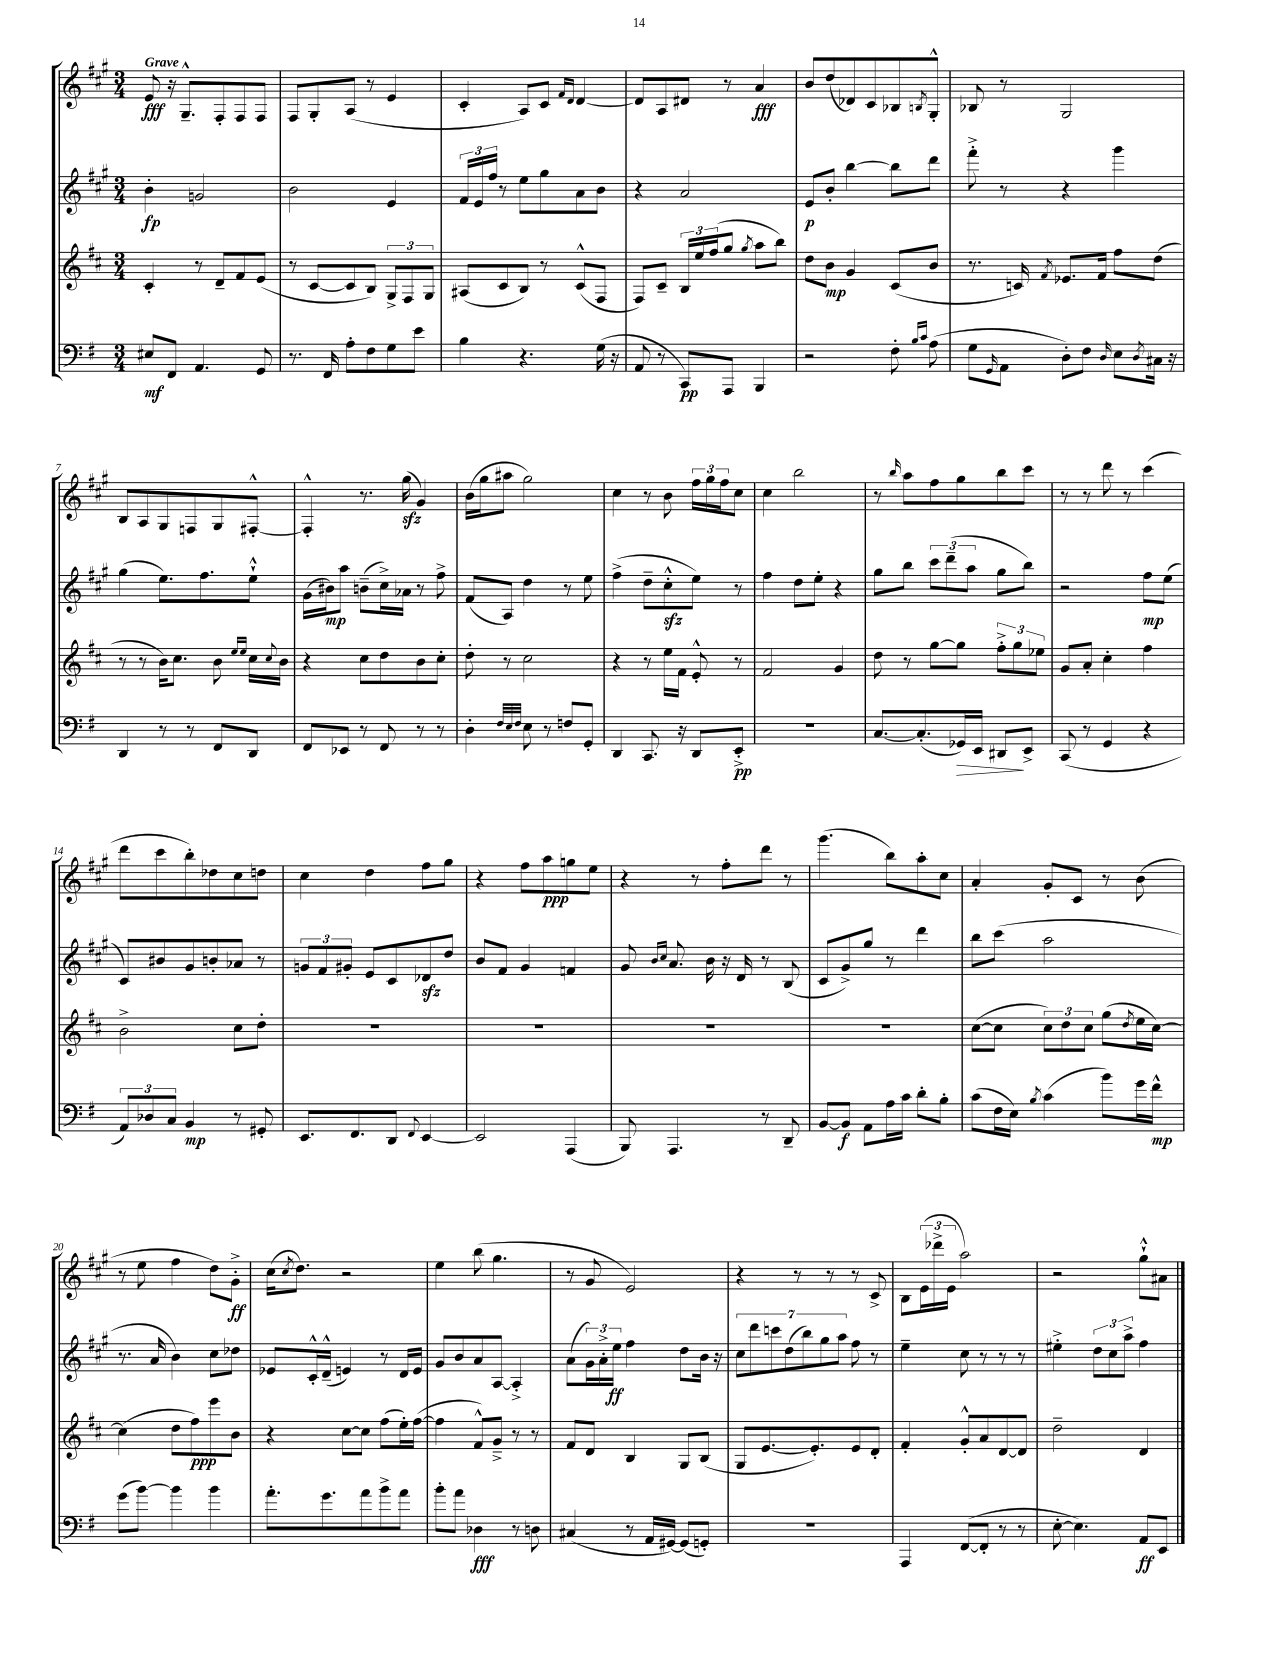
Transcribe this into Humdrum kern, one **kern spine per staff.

**kern	**kern	**kern	**kern
*staff4	*staff3	*staff2	*staff1
*clefF4	*clefG2	*clefG2	*clefG2
*k[f#]	*k[f#c#]	*k[f#c#g#]	*k[f#c#g#]
*M3/4	*M3/4	*M3/4	*M3/4
8E#/L	4c#'/	4b'\	8e/
8FF#/J	.	.	16r
.	.	.	8.G#~^^/L
4.AA/	8r	2g/	.
.	8d~/L	.	8F#'/
.	8f#/	.	8F#/
8GG/	(8e/J	.	8F#/J
=	=	=	=
8.r	8r	2b\	8F#/L
.	[8c#/L	.	8G#'/
16FF#/	.	.	.
8A'\L	8c#/]	.	(8A/J
8F#\	8B/J)	.	8r
8G\	12G^/L	4e/	4e/
.	12F#/	.	.
8e\J	.	.	.
.	12G/J	.	.
=	=	=	=
4B\	(8A#/L	24f#/LL	4c#'/
.	.	24e/	.
.	.	24ff#/JJ	.
.	8c#/	8r	.
4.r	8B/J)	8ee\L	8A/L)
.	8r	8gg#\	8c#/J
.	.	.	16qqf#/LL
.	.	.	16qqd/JJ
.	(8c#^^/L	8a\	[4d/
(16G\	8F#/J	8b\J	.
16r	.	.	.
=	=	=	=
8AA/	8F#/L)	4r	8d/]L
8r	8c#~/J	.	8A/
8CC/L)	24B/LL	2a/	8d#/J
.	24ee/	.	.
.	(24ff#/J	.	.
8AAA/J	8gg/J	.	8r
.	8qgg/	.	.
4BBB/	8aa\L	.	4a/
.	8bb\J)	.	.
=	=	=	=
2r	8dd\L	8e/L	8b/L
.	8b\J	8b'/J	(8dd/
.	4g/	[4bb\	8d-/)
.	.	.	8c#/
8F#'\	(8c#/L	8bb\]L	8B-/
16qqB/LL	.	.	.
16qqc/JJ	.	.	8qB/
(8A\	8b/J	8ddd\J	8G#'^^/J
=	=	=	=
8G\L	8.r	8fff#'^\	8B-/
16qqGG/	.	.	.
8AA\J	.	8r	8r
.	16c/)	.	.
.	8qf#/	.	.
8D'\L)	8.e-/L	4r	2G#/
8F#\J	.	.	.
.	16f#/Jk	.	.
16qqD/	.	.	.
8E\L	8ff#\L	4ggg#\	.
8qD/	.	.	.
16C#\Jk	(8dd\J	.	.
16r	.	.	.
=	=	=	=
4DD/	8r	(4gg#\	8B/L
.	8r	.	8A/
8r	16b\LK)	8.ee\L)	8G#/
.	8.cc#\J	.	.
8r	.	.	8F/
.	.	8.ff#\	.
8FF#/L	8b\	.	8G#/
.	16qqee/LL	.	.
.	16qqee/JJ	.	.
8DD/J	16cc#\LL	8ee`^^\J	[8F#'^^/J
.	8qqcc#/	.	.
.	16b\JJ	.	.
=	=	=	=
8FF#/L	4r	(16g#\LL	4F#'^^/]
.	.	16b#\J)	.
8EE-/J	.	8aa\J	.
8r	8cc#\L	(8b~\L	8.r
8FF#/	8dd\	16cc#^\L)	.
.	.	16a-\JJ	(16gg#\
8r	8b\	8r	4g#/)
8r	8cc#'\J	8ff#^\	.
=	=	=	=
4D'\	8dd'\	(8f#/L	(16b\LL
.	.	.	16gg#\J
.	8r	8A/J)	8aa#\J
32qqF#/LLL	.	.	.
32qqE/	.	.	.
32qqF#/JJJ	.	.	.
8E\	2cc#\	4dd\	2gg#\)
8r	.	.	.
8F/L	.	8r	.
8GG'/J	.	8ee\	.
=	=	=	=
4DD/	4r	(4ff#^\	4cc#\
8.CC/	8r	8dd~\L	8r
.	16ee\LL	8cc#'^^\	8b\
16r	16f#\JJ	.	.
8DD/L	8e'^^/	8ee\J)	24ff#\LL
.	.	.	24gg#\
.	.	.	24ff#\J
8EE'^/J	8r	8r	8cc#\J
=	=	=	=
2.r	2f#/	4ff#\	4cc#\
.	.	8dd\L	2bb\
.	.	8ee'\J	.
.	4g/	4r	.
=	=	=	=
[8.C/L	8dd\	8gg#\L	8r
.	.	.	16qqbb/
.	8r	8bb\J	8aa\L
(8.C'/]	.	.	.
.	[8gg\L	12ccc#\L	8ff#\
.	.	(12ddd~\	.
16GG-/L)	8gg\]J	.	8gg#\
.	.	12aa\J	.
16EE/JJ	.	.	.
8DD#/L	12ff#'^\L	8gg#\L	8bb\
.	12gg\	.	.
8EE^/J	.	8bb\J)	8ccc#\J
.	12ee-\J	.	.
=	=	=	=
(8CC/	8g/L	2r	8r
8r	8a'/J	.	8r
4GG/	4cc#'\	.	8ddd\
.	.	.	8r
4r	4ff#\	8ff#\L	(4ccc#\
.	.	(8ee\J	.
=	=	=	=
12AA/L)	2b^\	8c#/L)	8ddd\L
12D-/	.	.	.
.	.	8b#/	8ccc#\
12C/J	.	.	.
4BB/	.	8g#/	8bb'\)
.	.	8b'/	8dd-\
8r	8cc#\L	8a-/J	8cc#\
8GG#'/	8dd'\J	8r	8dd\J
=	=	=	=
8.EE/L	2.r	12g/L	4cc#\
.	.	12f#/	.
.	.	12g#'/J	.
8.FF#/	.	.	.
.	.	8e/L	4dd\
8DD/J	.	8c#/	.
8qqFF#/	.	.	.
[4EE/	.	8d-/	8ff#\L
.	.	8dd/J	8gg#\J
=	=	=	=
2EE/]	2.r	8b/L	4r
.	.	8f#/J	.
.	.	4g#/	8ff#\L
.	.	.	8aa\
(4AAA/	.	4f/	8gg\
.	.	.	8ee\J
=	=	=	=
8BBB/)	2.r	8g#/	4r
.	.	16qqb/LL	.
.	.	16qqcc#/JJ	.
4.AAA/	.	8.a/	.
.	.	.	8r
.	.	16b\	.
.	.	16r	8ff#'\L
.	.	16d/	.
8r	.	8r	8ddd\J
8DD~/	.	(8B/	8r
=	=	=	=
[8BB/L	2.r	8c#/L	(4.ggg#\
8BB/]J	.	8g#^/)	.
8AA\L	.	8gg#/J	.
16A\L	.	8r	8bb\L)
16c\JJ	.	.	.
8d'\L	.	4ddd\	8aa'\
8B'\J	.	.	8cc#\J
=	=	=	=
(8c\L	([8cc#\L	8bb\L	4a'/
16F#\L	8cc#\]J	(8ccc#\J	.
16E\JJ)	.	.	.
8qB/	.	.	.
(4c\	12cc#\L)	2aa\	8g#'/L
.	12dd\	.	.
.	.	.	8c#/J
.	12cc#\J	.	.
8b\L)	(8gg\L	.	8r
.	8qdd/	.	.
16g\L	16ee\L	.	(8b\
16f#^^\JJ	[16cc#\JJ)	.	.
=	=	=	=
(8g\L	(4cc#\]	8.r	8r
[8b\J)	.	.	8ee\
.	.	16a/	.
4b\]	8dd\L	4b\)	4ff#\
.	8ff#\)	.	.
4b\	8eee\	8cc#\L	8dd\L)
.	8b\J	8dd-\J	8g#'^\J
=	=	=	=
8.a'\L	4r	8e-/L	(16cc#\LK
.	.	.	8qcc#/
.	.	.	8.dd\J)
.	.	16c#'^^/L	.
8.g\	.	(16d~^^/JJ	.
.	[8cc#\L	4e/)	2r
8a\	8cc#\]J	.	.
8b^\	(8ff#\L	8r	.
8a\J	16ee'\L)	16d/LL	.
.	([16ff#\JJ	16e/JJ	.
=	=	=	=
8b'\L	4ff#\]	8g#/L	4ee\
8a\J	.	8b/	.
4D-\	8f#^^/L)	8a/	(8bb\
.	8g~^/J	[8A/J	4.gg#\
8r	8r	4A'^/]	.
8D\	8r	.	.
=	=	=	=
(4C#/	8f#/L	(8a\L	8r
.	8d/J	24g#\L)	8g#/
.	.	24a'^\	.
.	.	24ee\JJ	.
8r	4B/	4ff#\	2e/)
16AA/LL	.	.	.
[16GG#/JJ)	.	.	.
(8GG#/]L	8G/L	8dd\L	.
8GG'/J)	(8B/J	16b\Jk	.
.	.	16r	.
=	=	=	=
2.r	8G/L	14cc#\L	4r
.	.	14ddd\	.
.	[8.e/	.	.
.	.	14ccc\	.
.	.	(14dd\	.
.	.	.	8r
.	.	14bb\)	.
.	8.e'/])	.	.
.	.	14gg#\	.
.	.	.	8r
.	.	14aa\J	.
.	8e/	8ff#\	8r
.	8d'/J	8r	8c#^/
=	=	=	=
4AAA/	4f#'/	4ee~\	8B\L
.	.	.	(24e\L
.	.	.	24ddd-^\
.	.	.	24e\JJ
([8FF#/L	8g'^^/L	8cc#\	2aa\)
8FF#'/]J	8a/	8r	.
8r	[8d/	8r	.
8r	8d/]J	8r	.
=	=	=	=
[8E'\	2dd~\	4ee#'^\	2r
4.E\])	.	.	.
.	.	12dd\L	.
.	.	12cc#\	.
.	.	12aa^\J	.
8AA/L	4d/	4ff#\	8gg#`^^\L
8EE/J	.	.	8a#\J
==	==	==	==
*-	*-	*-	*-
